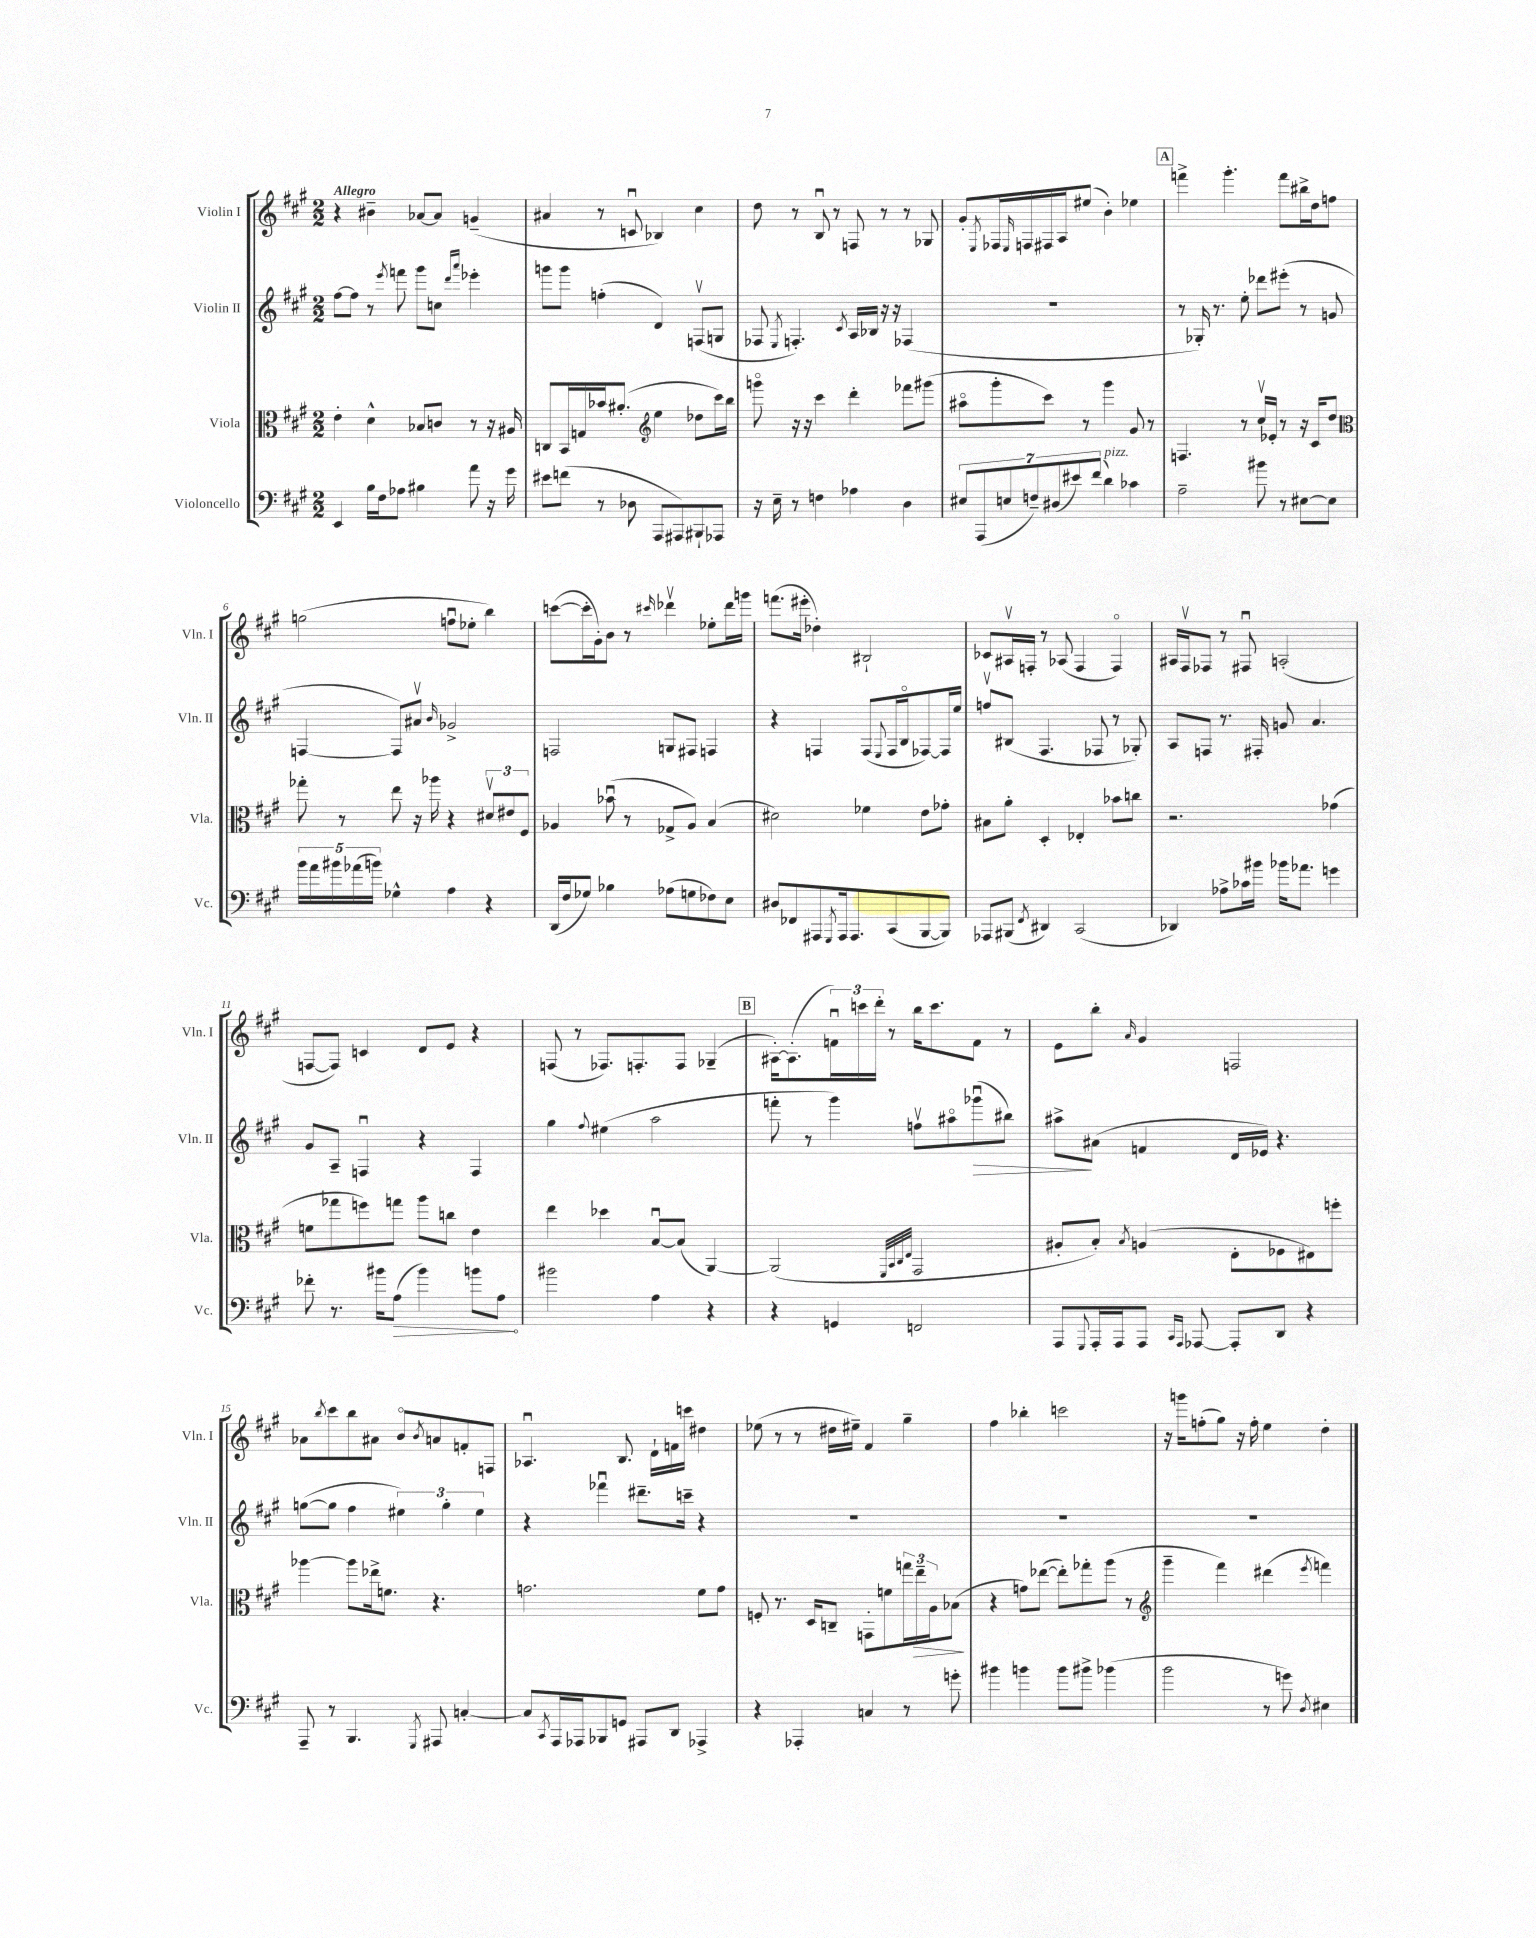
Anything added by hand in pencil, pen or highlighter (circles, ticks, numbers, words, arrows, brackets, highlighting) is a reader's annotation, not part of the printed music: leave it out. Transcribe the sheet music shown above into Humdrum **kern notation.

**kern	**kern	**kern	**kern
*staff4	*staff3	*staff2	*staff1
*clefF4	*clefC3	*clefG2	*clefG2
*k[f#c#g#]	*k[f#c#g#]	*k[f#c#g#]	*k[f#c#g#]
*M2/2	*M2/2	*M2/2	*M2/2
4EE	4e'	[8ff#	4r
.	.	8ff#]	.
16B	4d^^	8r	4b#~
16F#	.	.	.
.	.	8qeee	.
8A-	.	8fff	.
4B#	8B-	8ggg#	[8a-
.	8c	8cc	8a-]
.	.	16qqddd	.
.	.	16qqaaa	.
8a	8r	4eee-'	(4g~
16r	16r	.	.
16g#	16A#	.	.
=	=	=	=
8e#	8C	8ggg	4a#
(8f	16BB	8ggg	.
.	16G	.	.
8r	16b-	(4ff'	8r
.	(8.a#'	.	.
8D-	.	.	8cu
*	*clefG2	*	*
8AAA	4ee	4d)	4B-)
8AAA#)	.	.	.
8BBB#`	8dd-	(8Fv	4cc#
8AAA-	16ccc#)	8G	.
.	16bb	.	.
=	=	=	=
16r	8gggo	8F-	8dd
16E~	.	.	.
.	.	8qE	.
8r	16r	4.F')	8r
.	16r	.	.
4F	4ccc#	.	8Bu
.	.	.	8r
.	.	8qc#	.
4A-	4ddd'	16A	8F
.	.	16B-	.
.	.	16r	8r
.	.	16r	.
4D	8fff-	(4F-	8r
.	(8ggg#	.	8G-
=	=	=	=
14E#	8aa#o	1r	8g#'
(14AAA	.	.	.
.	.	.	8qE
.	8ggg#'	.	16F-
14E	.	.	.
.	.	.	16qqE
.	.	.	16F
14F~)	.	.	.
.	8ccc#)	.	16F#
(14D#	.	.	.
.	.	.	16A
14e#)	.	.	.
.	8r	.	(8ee#
(14f#	.	.	.
4d)	4ggg#	.	4b')
4c-	8g#	.	4ee-
.	8r	.	.
=	=	=	=
2A~	4.F	8r	4fff^
.	.	16G-')	.
.	.	8.r	.
.	.	.	4.ggg#'
.	8r	8ee'	.
8b#	16cc#v	8ddd-	.
.	16e-'	.	.
8r	8r	(8eee#'	8fff
[8E#	16r	8r	16bb#^
.	16c#	.	16dd
8E#]	8dd	8g	8ff
=	=	=	=
*	*clefC3	*	*
20b	8gg-'	[4F	(2gg
20a	.	.	.
20b#	.	.	.
.	8r	.	.
(20a-	.	.	.
20b)	.	.	.
4G-^^	8ee	8F])	.
.	16r	8a#v	.
.	16aa-	.	.
.	.	16qqb	.
4A	4r	2g-^	8ffu
.	.	.	8ee-'
4r	12d#v	.	4bb)
.	12e#	.	.
.	12F#	.	.
=	=	=	=
(16DD	4A-	2F	([8ccc
16F#	.	.	.
8G-)	.	.	16ccc']
.	.	.	16g#')
4B-	(8b-u	.	8b
.	8r	.	8r
.	.	.	16qqccc#
(8A-	8G-^	8G	4ddd-v
8G	8A-)	8F#	.
8F-)	(4B	4F	8ee-'
8E	.	.	16ddd-
.	.	.	16ggg
=	=	=	=
8D#	2d#)	4r	(8.fff
8FF-	.	.	.
.	.	.	16eee#'
8AAA#	.	4F	4dd-')
8qGGG#	.	.	.
16AAA#	.	.	.
8.AAA#	.	.	.
.	4f-	(8F	2B#`
.	.	8qqE	.
(8CC#	.	16F	.
.	.	16Bo	.
[8BBB	8e	[8F-)	.
8BBB])	8g-'	16F-]	.
.	.	16ee	.
=	=	=	=
8AAA-	8B#	8ffv	8c-
(8BBB#	8a'	(8B#	16A#v
.	.	.	16F'
8qFF#	.	.	.
4DD#)	4D'	4.F#	8r
.	.	.	(8A-
(2CC#	4E-'	.	4F
.	.	8F-	.
.	8b-	8r	4Fo)
.	8cc	8G-')	.
=	=	=	=
4DD-)	2.r	8A	16A#
.	.	.	16F#v
.	.	8F	8F-
8A-^	.	8.r	8r
16c-	.	.	8F#u
16b#	.	16F#'	.
16b-	.	8g	(2A'
8.a-	.	.	.
.	.	4.a	.
4g	(4g-	.	.
=	=	=	=
8f-'	8f	8g#	[8F
8.r	8gg-	8A~	8F])
.	8ff)	4Fu	4c
16b#	.	.	.
(8A	8gg	.	.
4b#)	8aa	4r	8d
.	8cc	.	8e
8b	4e	4F	4r
8A	.	.	.
=	=	=	=
2b#	4ee	4gg#	(8F
.	.	.	8r
.	.	8qqff#	.
.	4dd-	(4ee#	8.F-)
.	.	.	8.F'
4A	[8Bu	2aa	.
.	(8B]	.	8F
4r	[4AA)	.	(4G-~
=	=	=	=
4r	(2AA]	8fff'	[16A#')
.	.	.	(8.A#']
.	.	8r	.
4GG	.	4ggg#)	24fu)
.	.	.	24ccc
.	.	.	24ddd'
.	.	.	8r
.	32qqFF#	.	.
.	32qqBB	.	.
.	32qqC#	.	.
.	32qqE	.	.
2FF	2GG#	8ffv	16bb
.	.	.	8.ccc
.	.	8aa#o	.
.	.	(8ggg-u	8f
.	.	8bb#)	8r
=	=	=	=
8AAA	8A#'	8aa#^	8e
8qqGGG#	.	.	.
16AAA'	8B')	(8a#	8bb'
16AAA	.	.	.
.	8qB	.	16qqa
8AAA	(4A	4f	4g#
16qqCC#	.	.	.
16qqAAA	.	.	.
[8AAA-	.	.	.
8AAA-']	8E'	16d	2F
.	.	16e-)	.
8DD	8F-	4.r	.
4r	8E#)	.	.
.	8ff'	.	.
=	=	=	=
8AAA~	[4aa-	([8gg	8a-
.	.	.	8qbb
8r	.	8gg]	8ccc#
4.BBB	8aa-]	4ff#	8bb
.	16ee-^	.	8a#
.	8.f	.	.
.	.	6ee#)	8bo
8qGGG#	.	.	8qb
8AAA#	4.r	.	8a
.	.	6gg'	.
[4C'	.	.	8f'
.	.	6ee#	.
.	.	.	8F
=	=	=	=
8C]	2.g	4r	4.A-u
8qCC#	.	.	.
16AAA	.	.	.
16AAA-	.	.	.
8BBB-	.	4fff-u	.
8GG	.	.	8.B
8AAA#	.	8.ddd#~	.
.	.	.	16d`
8DD	.	.	16f
.	.	16ccc~	16ccc
4AAA-^	8f#	4r	4dd#
.	8g	.	.
=	=	=	=
4r	8F'	1r	(8ee-
.	8.r	.	8r
4AAA-'	.	.	8r
.	16D	.	.
.	8C~	.	16dd#
.	.	.	16ee#~)
4C	8GG'	.	4f#
.	8f	.	.
8r	24gg	.	4gg#~
.	24ee~	.	.
.	24A	.	.
8g'	(8B-	.	.
=	=	=	=
4b#	4r	1r	4ff#
4b	8g)	.	4bb-'
.	([8ee-	.	.
8b	8ee-'])	.	2ccc
8b#^	8gg-'	.	.
(4b-	(8aa	.	.
.	8r	.	.
=	=	=	=
*	*clefG2	*	*
2b	4ggg#~	1r	16r
.	.	.	16ggg
.	.	.	(8ff'
.	4fff#)	.	8gg#)
.	.	.	16r
.	.	.	16ff'
8r	(4ddd#	.	4ee
8g)	.	.	.
8qD	8qeee	.	.
4E#	4fff)	.	4dd'
==	==	==	==
*-	*-	*-	*-
